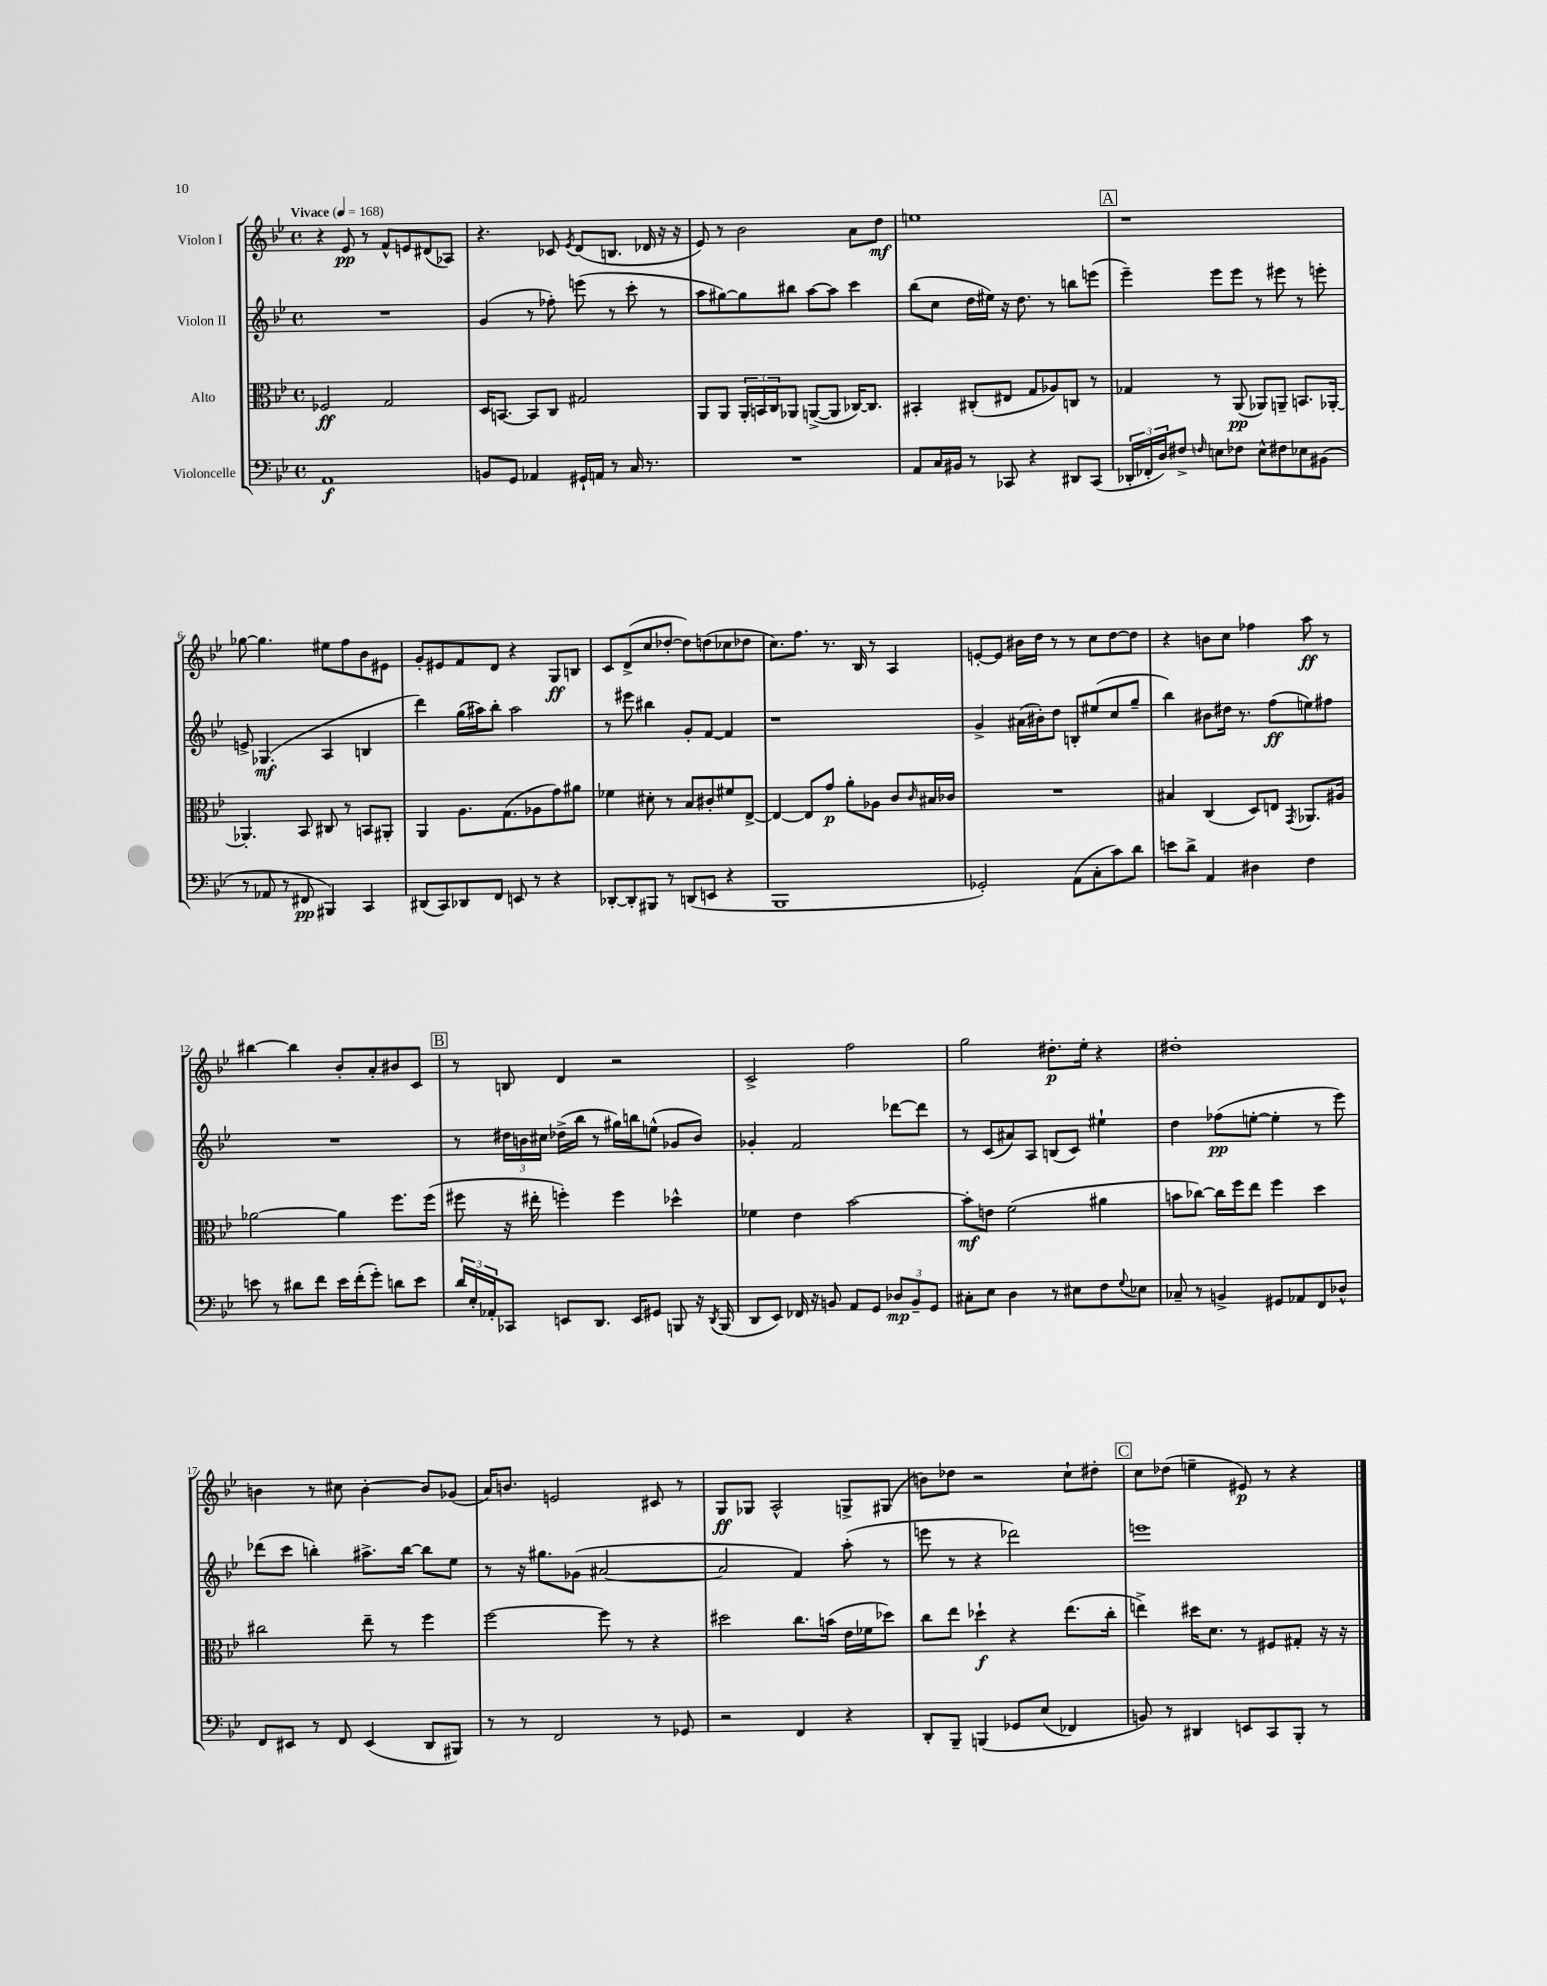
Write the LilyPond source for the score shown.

<<
\new StaffGroup <<
\new Staff = "s0" \with { instrumentName = "Violon I" } {
    \clef treble \key bes \major \defaultTimeSignature \time 4/4 \tempo "Vivace" 4 = 168
    r4 ees'8\pp r8 f'8-^ e'8 dis'8( aes8) |
    r4. ces'8 \acciaccatura { ees'8 } d'8( b8. des'16 r16 r16 |
    ees'8) r8 bes'2 a'8 d''8\mf |
    e''1 |
    \mark \markup { \box "A" } r1 |
    ges''8~ ges''4. eis''8 f''8 bes'8 eis'8 |
    g'8-. eis'8 f'8 d'8 r4 g8\ff b8 |
    c'8 d'8->( c''8 des''8~-. des''8) d''8( ces''8 des''8 |
    c''8.) f''8. r8. bes16 r8 a4 |
    e'8~-. e'8 bis'16 d''16 r8 r8 c''8 d''8~ d''8 |
    r4 b'8 c''8 fes''4 a''8\ff r8 |
    bis''4~ bis''4 bes'8-. a'8-. bis'8 c'8 |
    \mark \markup { \box "B" } r8 b8 d'4 r2 |
    c'2-> f''2 |
    g''2 dis''8.-.\p ees''16-. r4 |
    dis''1-. |
    b'4 r8 cis''8 b'4~-. b'8 ges'8( |
    a'16) b'8. e'2 cis'8 r8 |
    g8\ff ges8 a2-^ g8-> gis8( |
    b'8) des''8 r2 c''8-! dis''8-. |
    \mark \markup { \box "C" } c''8 des''8( e''4-- eis'8\p) r8 r4 \bar "|." |
}
\new Staff = "s1" \with { instrumentName = "Violon II" } {
    \clef treble \key bes \major \defaultTimeSignature \time 4/4
    R1 |
    g'4( r8 fes''8-.) e'''8( r8 c'''8-. r8 |
    a''8 gis''8~) gis''8 bis''8 a''8~ a''8 c'''4 |
    bes''8( c''8 d''16 eis''16) r16 d''8. r8 b''8 e'''8( |
    \mark \markup { \box "A" } ees'''4--) ees'''8 ees'''8 r8 eis'''8 r8 e'''8-. |
    e'8-> ges4.\mf( a4 b4 |
    d'''4) g''16( ais''16) bes''8-. ais''2 |
    r8 eis'''8 bis''4 g'8-. f'8~ f'4 |
    r1 |
    g'4-> ais'16( bis'16-.) d''8 b8-. eis''8( c''8 g''8-- |
    bes''4) bis'8 dis''16 r8. f''8\ff( e''8) fis''8 |
    R1 |
    \mark \markup { \box "B" } r8 \tuplet 3/2 { dis''16 b'16 cis''16 } des''16->( bes''16 r8 gis''16) b''16 e''8-^( ges'8 b'8) |
    ges'4-. f'2 des'''8~ des'''8 |
    r8 c'8( ais'8) a8 b8( c'8) eis''4-! |
    d''4 fes''8\pp( e''8~-. e''4-. r8 ees'''8) |
    des'''8( c'''8 b''4-.) ais''8.-> b''16~ b''8 ees''8 |
    r8 r16 gis''8. ges'8( ais'2~ |
    ais'2 f'4) a''8-.( r8 |
    e'''8 r8 r4 des'''2) |
    \mark \markup { \box "C" } e'''1 \bar "|." |
}
\new Staff = "s2" \with { instrumentName = "Alto" } {
    \clef alto \key bes \major \defaultTimeSignature \time 4/4
    fes2\ff g2 |
    d16 b,8.~ b,8 c8 gis2 |
    a,8 a,8 \tuplet 3/2 { a,16-. b,16 c16 } aes,8 a,8~->( a,8 ces16~) ces8. |
    bis,4-. cis8-.( eis8 g8 aes8) c8 r8 |
    \mark \markup { \box "A" } ges4 r8 a,8\pp( aes,8) a,8-- b,8. aes,16~-. |
    aes,4.-. bes,8 cis8 r8 b,8 ais,8-. |
    a,4 a8. g8.( aes8 g'8) ais'8 |
    fes'4 dis'8-. r8 bes8 cis'8-. fis'8 ees8~-> |
    ees4~ ees8 g'8\p a'8-. aes8 c'8 \grace { c'16 } bis16 ces'16 |
    R1 |
    bis4 c4( d8) e8 \acciaccatura { g,8 } aes,8. ais16 |
    aes'2~ aes'4 f''8. f''16( |
    \mark \markup { \box "B" } fis''8 r16 eis''16-. f''4-.) f''4 des''4-^ |
    fes'4 ees'4 bes'2~ |
    bes'8-.\mf e'8 f'2( ais'4 |
    b'8 ces''8~) ces''16 f''16 ees''8 f''4 d''4 |
    cis''2 ees''8-- r8 f''4 |
    f''2~ f''8 r8 r4 |
    dis''2 c''8. b'16( ees'16 fes'16 des''8) |
    c''8 ees''8 des''4-!\f r4 ees''8.( c''16-. |
    \mark \markup { \box "C" } e''4->) dis''16 d'8. r8 fis8 gis8-. r16 r16 \bar "|." |
}
\new Staff = "s3" \with { instrumentName = "Violoncelle" } {
    \clef bass \key bes \major \defaultTimeSignature \time 4/4
    a,1\f |
    b,8 g,8 aes,4 gis,16-! a,16 r8 c16 r8. |
    R1 |
    a,8 c16 bis,16 r8 ces,8 r4 dis,8 ces,8( |
    \mark \markup { \box "A" } \tuplet 3/2 { des,16-. fes,16-. d16) } fis8-> \grace { f16 } e8 fes8 e8-^ fis8 ees8 bis,8( |
    r8 aes,8 r8 fis,8\pp bis,,4) c,4 |
    dis,8( c,8) des,8 f,8 e,8 r8 r4 |
    des,8~-. des,8-. bis,,8 r8 d,8( e,8 r4 |
    bes,,1 |
    ges,2-.) a,8( c8-. c'8) d'8 |
    e'8 d'8-> a,4 dis4 f4 |
    e'8 r8 dis'8 f'8 e'16 f'16-.( g'8-.) d'8 e'8 |
    \mark \markup { \box "B" } \tuplet 3/2 { d'16 ees16-. aes,16-. } ces,8 e,8 d,8. e,16 gis,8 b,,8 r16 \acciaccatura { d,8 } b,,16( |
    d,8 ees,8) fes,16 r16 b,8 a,8 g,8 \tuplet 3/2 { des8\mp b,8-- g,8 } |
    cis8-. ees8 d4 r8 eis8 f8 \appoggiatura { g8 } ees8 |
    ces8-- r8 b,4-> gis,8 aes,8 f,8 des8-^ |
    f,8 eis,8 r8 f,8 eis,4( d,8 bis,,8) |
    r8 r8 f,2 r8 ges,8 |
    r2 f,4 r4 |
    d,8-. bes,,8-- b,,4\( ges,8 ees8( fes,4) |
    \mark \markup { \box "C" } b,8\) r8 dis,4 e,8 c,8 bes,,8-. r8 \bar "|." |
}
>>
>>
